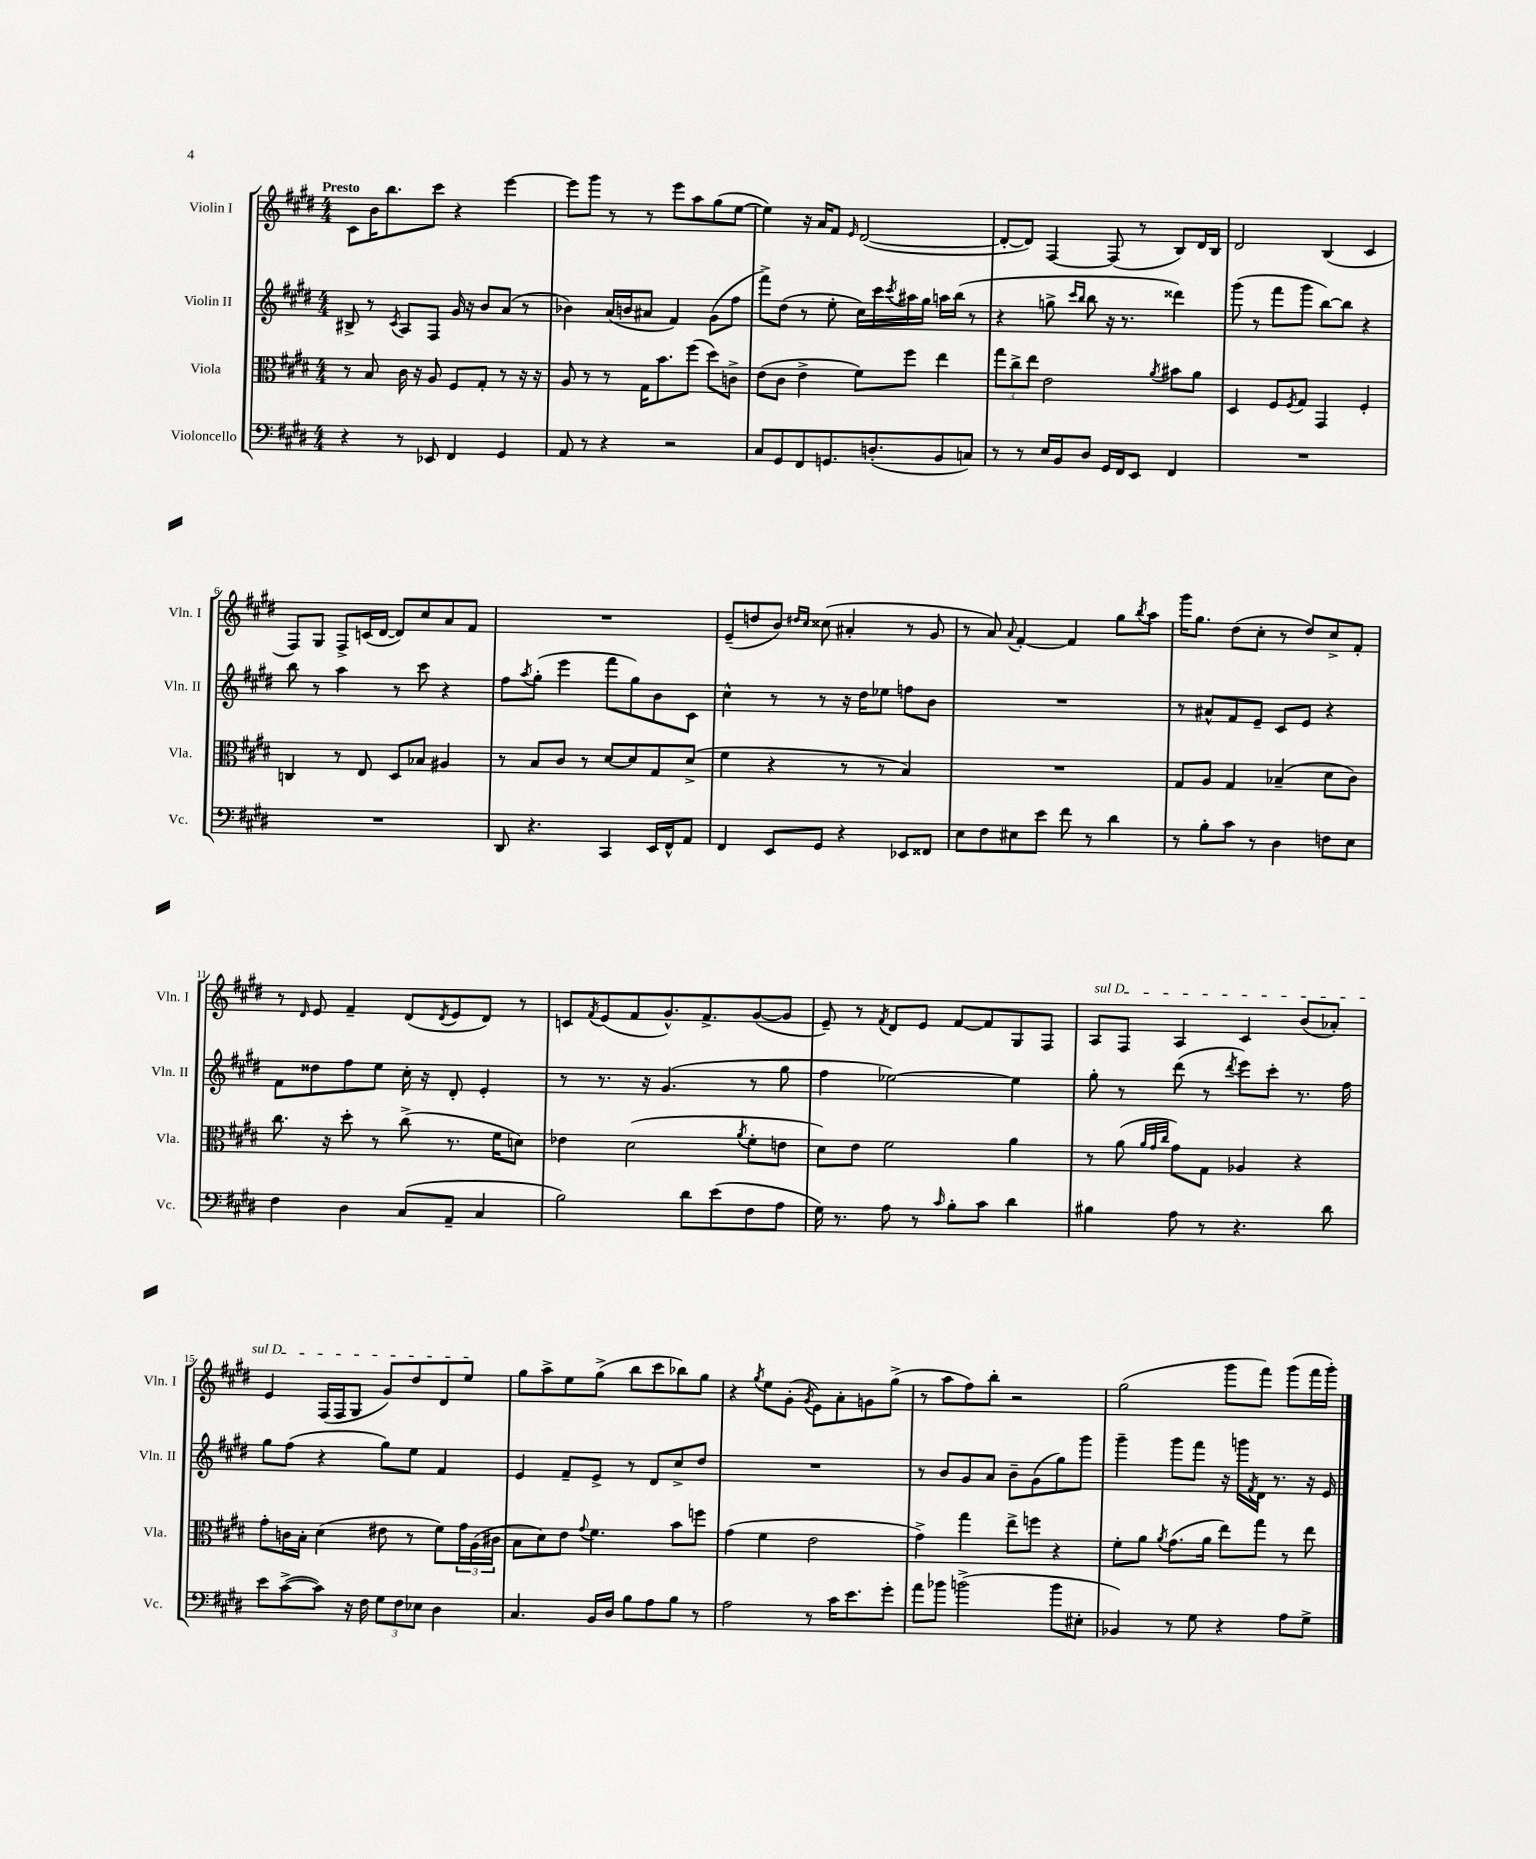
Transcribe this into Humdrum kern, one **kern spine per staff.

**kern	**kern	**kern	**kern
*staff4	*staff3	*staff2	*staff1
*clefF4	*clefC3	*clefG2	*clefG2
*k[f#c#g#d#]	*k[f#c#g#d#]	*k[f#c#g#d#]	*k[f#c#g#d#]
*M4/4	*M4/4	*M4/4	*M4/4
4r	8r	8B#^/	8c#\L
.	8B/	8r	16b\K
.	.	.	8.bb\
.	.	8qc#/	.
8r	16c#\	8A/L	.
.	16r	.	.
8EE-/	8A/	8F#/J	8ccc#\J
4FF#/	8F#/L	16g#/	4r
.	.	16r	.
.	8G#'/J	8b/L	.
4GG#/	8r	(8a/J	[4eee\
.	16r	8r	.
.	16r	.	.
=	=	=	=
8AA/	8A/	4b-\)	8eee\]L
8r	8r	.	8ggg#\J
4r	8r	(16a/LL	8r
.	.	16b/J	.
.	16G#\LK	8a#/J	8r
.	8.b\	.	.
2r	.	4f#/)	8eee\L
.	(8ff#\J	.	8aa\
.	8dd#\L)	(8g#\L	(8gg#\
.	8c^\J	8ff#\J	[8ee\J
=	=	=	=
8C#/L	(8e\L	8fff#^\L)	4ee\])
8GG#/	8c#\J	(8dd#\J	.
8FF#/	4e^\	8r	16r
.	.	.	16a/LK
8.GG/	.	8ee'\	8f#/J
.	.	.	16qqe/
.	8f#\L)	16cc#\LL)	([2d#/
(8.D'/	.	16ccc#\	.
.	.	8qccc#/	.
.	8ff#\J	16aa#\	.
.	.	16gg#\JJ	.
8BB/	4ee\	16aa\LL	.
.	.	(16bb\JJ	.
8C/J)	.	8r	.
=	=	=	=
8r	12gg#\L	4r	8d#'/_L
.	12cc#^\	.	.
8r	.	.	8d#/]J)
.	12ee\J	.	.
16E/LL	2e\	8gg^\	[4F#/
16BB/J	.	.	.
.	.	16qqccc#/LL	.
.	.	16qqbb/JJ	.
8D#/J	.	8bb\	.
16GG#/LL	.	16r	(8F#/]
16FF#/J	.	8.r	.
8EE/J	.	.	8r
.	8qa/	.	.
4FF#/	8b#\L	4ddd##\)	8B/L)
.	8a\J	.	16d#/L
.	.	.	16B/JJ
=	=	=	=
1r	4D#/	(8ggg#\	2d#/
.	.	8r	.
.	8F#/L	8fff#\L	.
.	8qF#/	.	.
.	8G#/J	8ggg#\J	.
.	4GG#/	[8bb\L)	(4B/
.	.	8bb\]J	.
.	4F#'/	4r	4c#/
=	=	=	=
1r	4C/	8bb\	8F#/L)
.	.	8r	8G#/J
.	8r	4aa\	8F#^/L
.	8E/	.	(16c/L
.	.	.	[16d#/JJ
.	8D#/L	8r	8d#/]L)
.	8B-/J	8ccc#\	8cc#/
.	4A#/	4r	8a/
.	.	.	8f#/J
=	=	=	=
8DD#/	8r	8ff#\L	1r
.	.	8qaa/	.
4.r	8B/L	(8gg#'\J	.
.	8c#/J	4eee\	.
.	8r	.	.
4CC#/	[8d#/L	8fff#\L	.
.	8d#/]	8gg#\)	.
16EE/LL	8G#/	8b\	.
16FF#^^/J	.	.	.
8AA/J	(8d#^/J	8c#\J	.
=	=	=	=
4FF#/	4f#\	4cc#^^\	(8e~/L
.	.	.	8dd/
8EE/L	4r	8r	8b/J)
.	.	.	16qqdd#/LL
.	.	.	16qqcc#/JJ
8GG#/J	.	8r	(8cc##\
4r	8r	16r	4a#'/
.	.	16dd#\LK	.
.	8r	8ee-\J	.
8EE-/L	4B/)	8ff\L	8r
8FF##/J	.	8b\J	8g#/
=	=	=	=
8E\L	1r	1r	8r
8F#\	.	.	8a/)
.	.	.	8qqa/
8E#\	.	.	[4f#'/
8e\J	.	.	.
8f#\	.	.	4f#/]
8r	.	.	.
4d#\	.	.	8gg#\L
.	.	.	8qbb/
.	.	.	8aa\J
=	=	=	=
8r	8G#/L	8r	16ggg#\LK
.	.	.	8.gg#\J
8B'\L	8A/J	8a#^^/L	.
8c#\J	4G#/	8f#/	(8dd#\L
8r	.	8e~/J	8cc#'\J
4D#\	(4B-~/	8c#/L	8r
.	.	8e/J	8dd#/L)
8F\L	8d#\L	4r	8cc#^/
8E\J	8c#\J)	.	8f#'/J
=	=	=	=
4F#\	8.cc#\	8f#\L	8r
.	.	.	16qqd#/
.	.	8dd##\	8e/
.	16r	.	.
4D#\	8dd#'\	8ff#\	4f#~/
.	8r	8ee\J	.
(8C#/L	(8cc#^\	16cc#'\	(8d#/L
.	.	16r	.
.	.	.	8qd#/
8AA~/J	8.r	8d#'/	8e/
4C#/	.	4e'/	8d#/J)
.	16f#\LK	.	.
.	8d\J)	.	8r
=	=	=	=
2B\)	4e-\	8r	8c/L
.	.	.	8qf#/
.	.	8.r	(8e/
.	(2d#\	.	8f#/
.	.	16r	.
.	.	(4.g#/	8.g#^^/)
8d#\L	.	.	.
.	.	.	8.f#^/
(8e\	.	.	.
.	8qa/	.	.
8F#\	8f#'\L	8r	([8g#/
8A\J	8e\J	8gg#\	8g#/]J
=	=	=	=
16G#\)	8d#\L)	4ff#\	8e~/)
8.r	.	.	.
.	8e\J	.	8r
.	.	.	8qf#/
8A\	2f#\	[2ee-\)	8d#/L
8r	.	.	8e/J
16qqc#/	.	.	.
8B'\L	.	.	[8f#/L
8c#\J	.	.	8f#/]
4d#\	4a\	4ee-\]	8G#/
.	.	.	8F#/J
=	=	=	=
4B#\	8r	8gg#'\	8A/L
.	(8a\	8r	8F#/J
.	32qqa/LLL	.	.
.	32qqg#/	.	.
.	32qqcc#/JJJ	.	.
8A\	8g#\L)	(8ddd#\	4A/
8r	8G#\J	8r	.
.	.	8qddd#/	.
4.r	4A-/	8eee\L)	4c#/
.	.	8ccc#'\J	.
.	4r	8.r	(8b/L
8d#\	.	.	8a-'/J)
.	.	16ff#\	.
=	=	=	=
8e\L	8g#'\L	8gg#\L	4e/
([8c#^\	16c\L	(8ff#\J	.
.	16B'\JJ	.	.
8c#\]J)	(4d#\	4r	(16F#/LL
.	.	.	16F#/J
16r	.	.	8G#/J
16F#\	.	.	.
12G#\L	8e#\	8gg#\L)	8g#/L)
12F#\	.	.	.
.	8r	8ee\J	8dd#/
12E-\J	.	.	.
4D#\	8f#\L)	4f#/	8d#/
.	24g#\L	.	8ee/J
.	(24A\	.	.
.	24c#\JJ	.	.
=	=	=	=
4.C#/	8B\L	4e/	8gg#\L
.	8d#\)	.	8aa^\
.	8e\J	8f#~/L	8ee\
.	8qqg#/	.	.
16BB/LL	4.f#\	8e^/J	(8gg#^\J
16D#/JJ	.	.	.
8B\L	.	8r	8bb\L
8A\	.	8d#/L	8ccc#\
8B\J	8b\L	8cc#^/	8bb-\)
8r	8ff\J	8dd#/J	8gg#\J
=	=	=	=
2A\	(4g#\	1r	4r
.	.	.	8qgg#/
.	4f#\	.	8ee\L
.	.	.	(8g#'\J
.	.	.	8qg#/
8r	2e\	.	8e\L)
16c#\LK	.	.	8a'\
8.e\	.	.	.
.	.	.	8g\
8g#'\J	.	.	(8gg#^\J
=	=	=	=
8a\L	4g#^\)	8r	8r
8b-\J	.	8b/L	8aa\L
(2b^\	4gg#\	8g#/	8ff#\)
.	.	8a/J	8bb'\J
.	8ee^\L	8b~\L	2r
.	8ff\J	(8g#\	.
8b\L	4r	8gg#\)	.
8E#'\J	.	8ggg#\J	.
=	=	=	=
4BB-/)	8f#'\L	4ggg#~\	(2gg#\
.	8a\J	.	.
.	8qa/	.	.
8r	(8.g#\L	8ggg#\L	.
8G#\	.	8fff#\J	.
.	16a\Jk	.	.
4r	8ee\L)	16r	8ggg#\L
.	.	16ggg\LL	.
.	.	8qf#/	.
.	8gg#\J	16d#\JJ	8fff#\J)
.	.	8.r	.
8A\L	8r	.	(8ggg#\L
8G#^\J	8ee\	16r	16fff#\L
.	.	16e/	16ggg#'\JJ)
==	==	==	==
*-	*-	*-	*-
